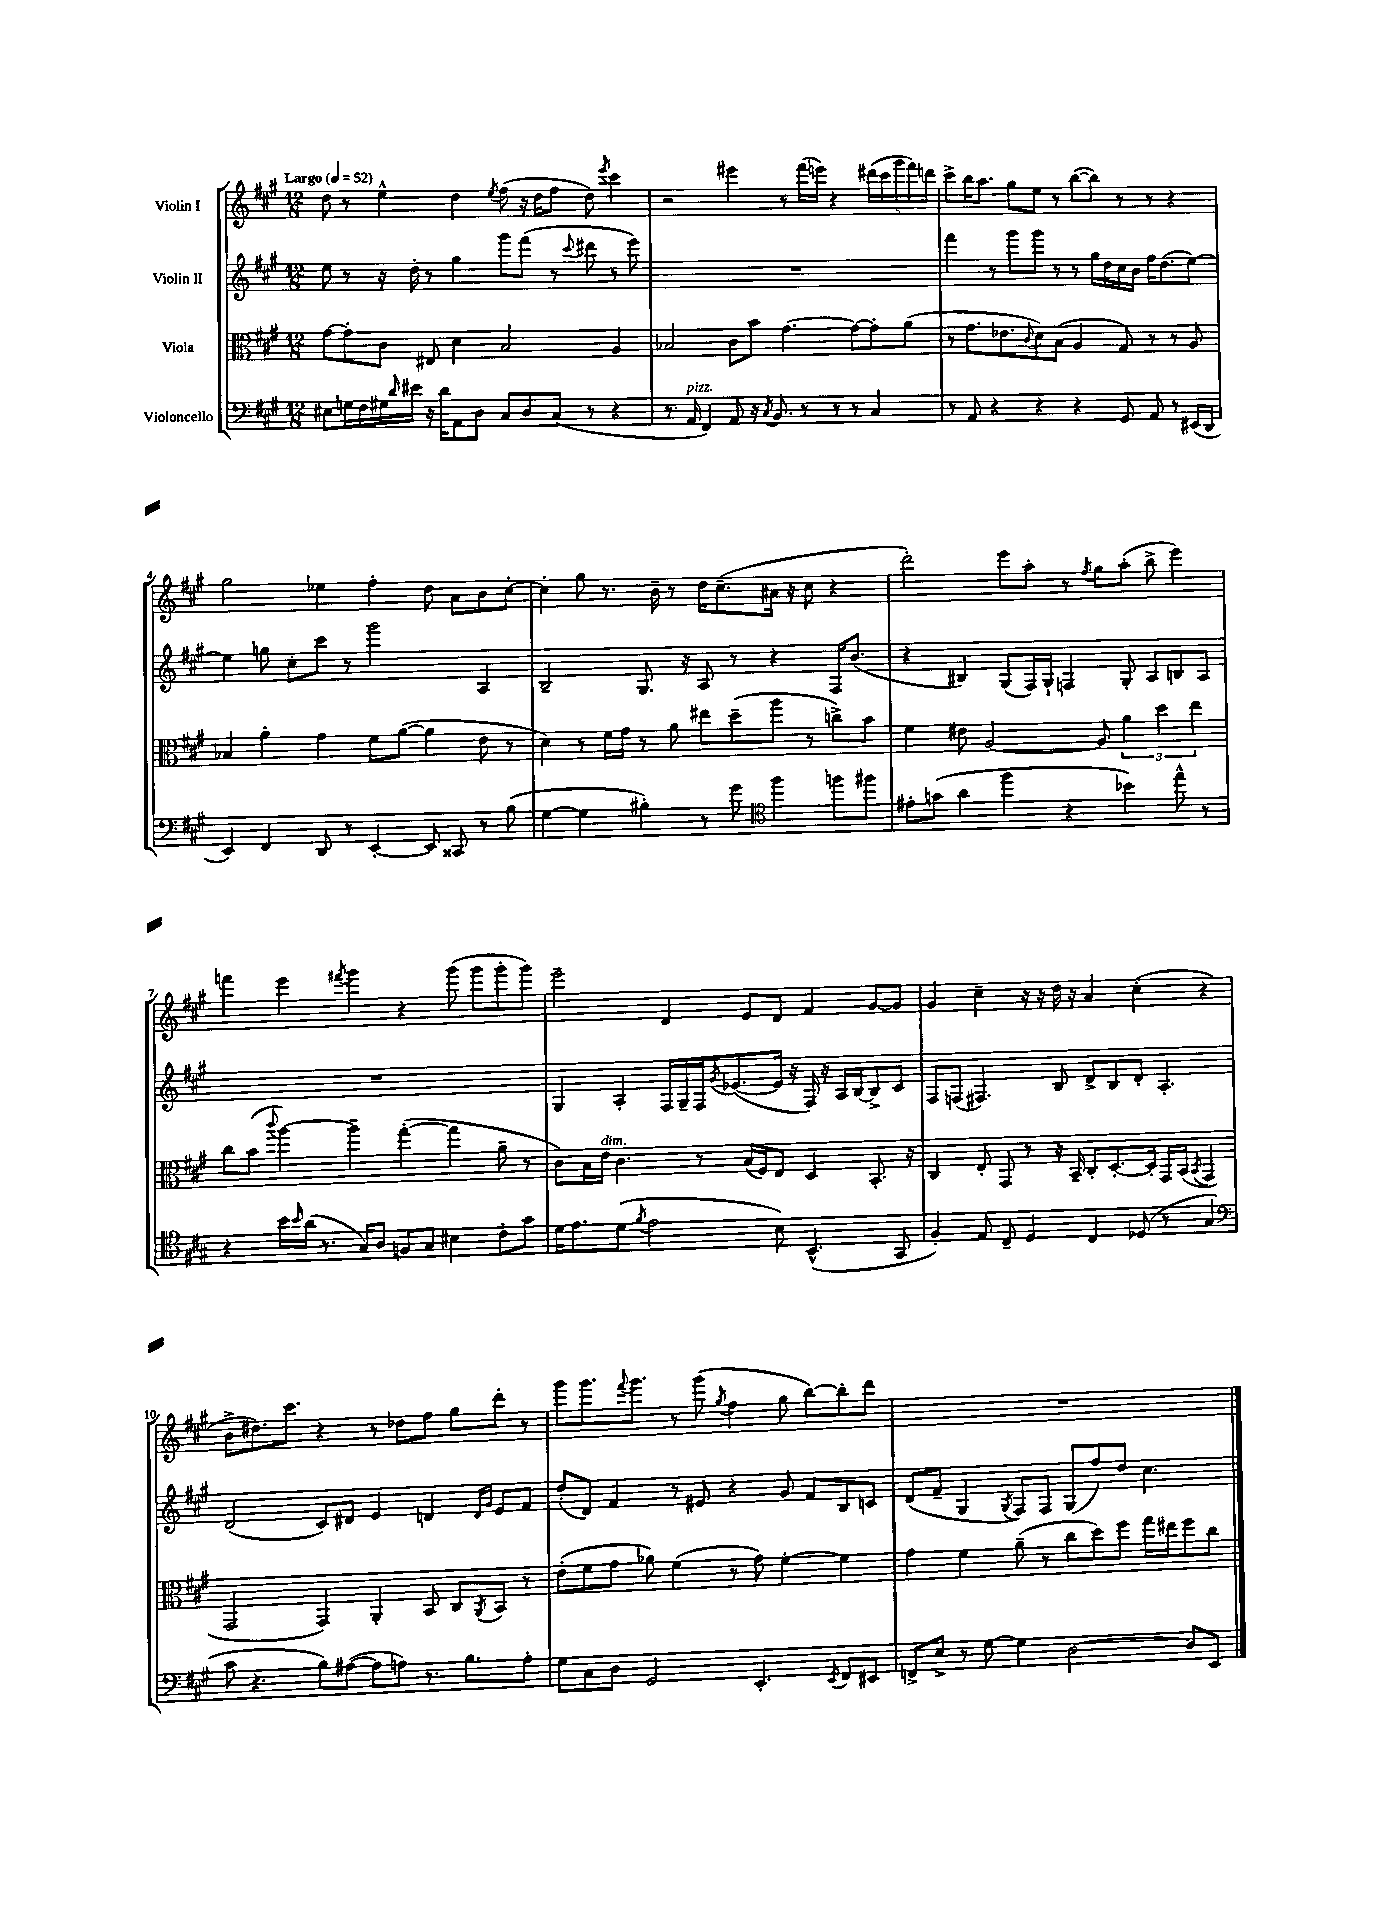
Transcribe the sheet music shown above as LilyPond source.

<<
\new StaffGroup <<
\new Staff = "s0" \with { instrumentName = "Violin I" } {
    \clef treble \key a \major \numericTimeSignature \time 12/8 \tempo "Largo" 4 = 52
    d''8 r8 e''4-^ d''4 \acciaccatura { e''8 } fis''8( r16 d''16 fis''8 d''8) \acciaccatura { e'''8 } cis'''4 |
    r2 eis'''4 r8 fis'''16( e'''16) r4 \tuplet 5/4 { dis'''16( cis'''16 gis'''16 fis'''16) d'''16 } |
    cis'''8-> b''16 a''8. gis''8 e''8 r8 b''8~( b''8) r8 r8 r4 |
    gis''2 ees''4 fis''4-. d''8 a'8 b'8 cis''8~-. |
    cis''4-. gis''8 r8. b'16-- r8 d''16 cis''8.--( ais'16 r16 cis''8 r4 |
    d'''2-.) e'''8 a''8-. r8 \acciaccatura { fis''8 } gis''8 a''8-.( b''8-> e'''4) |
    f'''4 e'''4 \acciaccatura { fis'''8 } gis'''4 r4 gis'''8( gis'''8 gis'''8-. gis'''8) |
    e'''2-- d'4 e'8 d'8 fis'4 gis'8~ gis'8 |
    gis'4 cis''4-- r16 r16 d''16 r16 a'4 cis''4-.( r4 |
    b'8-> dis''8.) cis'''8. r4 r8 des''8 fis''8 gis''8 d'''8-. r8 |
    gis'''8 gis'''8. \appoggiatura { fis'''8 } gis'''8. r8 gis'''8( \acciaccatura { gis''8 } fis''4 gis''8 b''8~) b''8-. d'''8 |
    R1. \bar "|." |
}
\new Staff = "s1" \with { instrumentName = "Violin II" } {
    \clef treble \key a \major \numericTimeSignature \time 12/8
    e''8 r8 r16 d''16-. r8 gis''4 gis'''8 fis'''8( r8 \appoggiatura { cis'''8 } dis'''8 r8 e'''8) |
    R1. |
    fis'''4 r8 gis'''8 gis'''8 r8 r8 gis''16 d''16 cis''16 b'16 fis''16 d''8.( e''8~) |
    e''4 g''8 cis''8-. cis'''8 r8 gis'''2 a4 |
    b2-- gis8. r16 a8 r8 r4 fis16 b'8.( |
    r4 bis4) gis8( fis16) gis16-! f4 gis8-. a8 b8 a8 |
    R1. |
    gis4 a4-. fis16 gis16-- fis16 \acciaccatura { gis'8 } ees'8.~( ees'16 r16 fis16) r16 a16 b16~ b8-> cis'8 |
    fis8 f8( fis4.) b8 d'8-> b8 d'8-. a4.-. |
    d'2( cis'8) dis'8 e'4 d'4 \grace { d'16 gis'16 } e'8 fis'8 |
    d''8-.( d'8) fis'4 r8 eis'8 r4 gis'8 fis'8 b8 c'8 |
    d'8( fis'8-- gis4 \acciaccatura { gis8 } fis8) fis8 gis8( fis''8) d''8 cis''4. \bar "|." |
}
\new Staff = "s2" \with { instrumentName = "Viola" } {
    \clef alto \key a \major \numericTimeSignature \time 12/8
    gis'8~ gis'8-. cis'8 eis8 d'4 b2 a4 |
    bes2 cis'8 b'8 gis'4.~ gis'8~ gis'8-. a'8( |
    r8 gis'8. ees'8. \appoggiatura { cis'8 } d'8) b8( a4 gis8) r8 r8 a8 |
    bes4 a'4-. gis'4 fis'8 a'8~( a'4 e'8 r8 |
    d'4) r8 fis'16 gis'16 r8 a'8 eis''8 d''8--( a''8 r8 c''8->) b'8 |
    fis'4 eis'8 a2~ a8 \tuplet 3/2 { a'4 d''4 e''4 } |
    cis''8 b'8( \appoggiatura { cis'''8 } a''4~) a''4-- gis''4~-.( gis''4 a'8-- r8 |
    cis'8) b16 e'16^\markup { \italic "dim." } cis'4. r8 b16( fis16) e8 d4 b,8.-. r16 |
    cis4 e8-. gis,8 r8 r16 b,16-- cis8-. d8.~-. d16-. gis,16 b,16( \acciaccatura { b,8 } gis,4 |
    gis,2 gis,4) a,4-. b,8 cis8 \acciaccatura { a,8 } b,8 r8 |
    e'8-.( fis'8 gis'8 aes'8) fis'4( r8 gis'8) fis'4~-. fis'4 |
    gis'4 fis'4 a'8--( r8 cis''8 d''8) fis''8 gis''16 eis''16 fis''8 cis''8 \bar "|." |
}
\new Staff = "s3" \with { instrumentName = "Violoncello" } {
    \clef bass \key a \major \numericTimeSignature \time 12/8
    eis8 g16 fis16 gis16 \grace { d'16 } eis'16 r16 d'16 a,8 d8 cis8 d8 cis8( r8 r4 |
    r8. a,16^\markup { \italic "pizz." } fis,4) a,8 r16 \acciaccatura { cis8 } b,8. r8 r8 r8 cis4 |
    r8 a,8 r4 r4 r4 gis,8 a,8 r8 eis,16( d,16 |
    e,4) fis,4 d,8 r8 e,4~-. e,8 cisis,8 r8 b8( |
    gis4~ gis4 bis4-.) r8 gis'8 \clef tenor fis''4 f''8 fis''8 |
    eis'8-. g'8( a'4 fis''4 r4 bes'4) e''8-^ r8 |
    r4 b'16 \grace { b'16 } a'16( r8. gis16) a8 f8 gis8 bis4 cis'8-. gis'8 |
    d'16 e'8. d'8( \acciaccatura { fis'8 } e'2 b8) b,4.-^( gis,8 |
    fis4-.) e8 cis8-- d4 cis4 des8( r8 gis4 |
    \clef bass cis'8 r4. b8) ais8~( ais8 a8) r8. b8. a8-. |
    gis8 cis8 d8 gis,2 e,4.-. \acciaccatura { e,8 } fis,8 eis,8 |
    f,8-> e8-> r8 gis8~ gis4 d2~ d8 e,8 \bar "|." |
}
>>
>>
